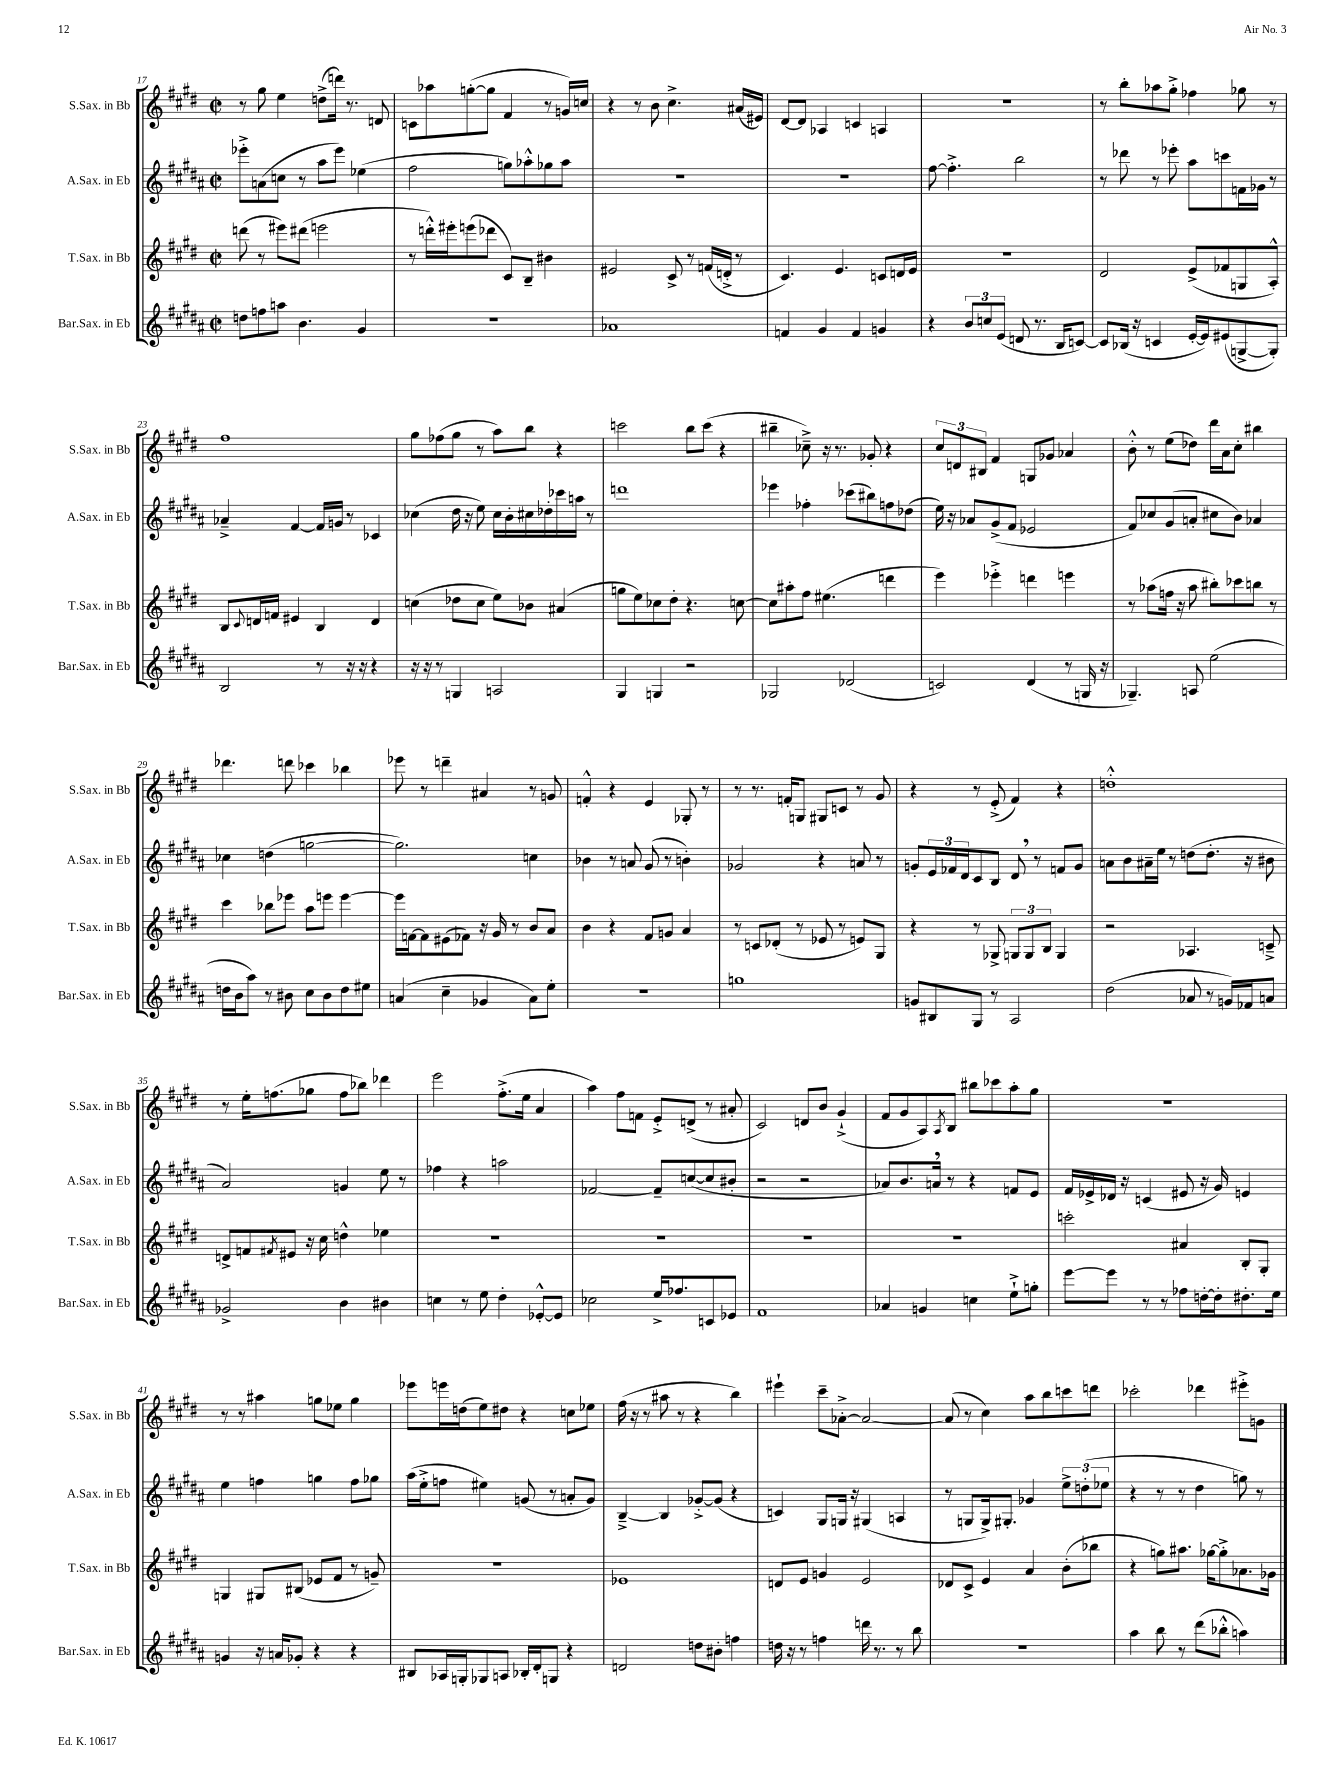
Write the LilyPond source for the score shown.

<<
\new StaffGroup <<
\new Staff = "s0" \with { instrumentName = "S.Sax. in Bb" shortInstrumentName = "S.Sax. in Bb" } {
    \clef treble \key e \major \defaultTimeSignature \time 2/2
    r8 gis''8 e''4 d''8->( d'''16) r8. d'8 |
    c'8 aes''8 g''8~-.( g''8 fis'4 r8 g'16) c''16 |
    r4 r8 b'8 cis''4.-> ais'16( eis'16) |
    dis'8~ dis'8 aes4 c'4 a4 |
    r1 |
    r8 b''8-. aes''8 gis''8-.-> fes''4 ges''8 r8 |
    fis''1 |
    gis''8 fes''8( gis''8 r8 a''8) b''8 r4 |
    c'''2 b''8 c'''8( r4 |
    bis''4-- ces''8--->) r16 r8. ges'8-. r4 |
    \tuplet 3/2 { cis''8 d'8 bis8 } fis'4 g8 ges'8 aes'4 |
    b'8-.-^ r8 e''8( des''8) dis'''16 a'16 cis''8-. bis''4 |
    des'''4. d'''8 ces'''4 bes''4 |
    ees'''8 r8 d'''4-- ais'4 r8 g'8 |
    f'4-.-^ r4 e'4 ges8-. r8 |
    r8 r8. f'16-. g8 gis8 c'8 r8 gis'8 |
    r4 r8 e'8-.->( fis'4) r4 |
    d''1-.-^ |
    r8 e''16-. f''8.( ges''8 f''8 bes''8) des'''4 |
    e'''2 fis''8.-.->( e''16 a'4 |
    a''4) fis''8 f'8 e'8-.-> d'8->( r8 ais'8-. |
    cis'2) d'8 b'8 gis'4-!->( |
    fis'8 gis'8 a8) \acciaccatura { a8 } b8 bis''8 ces'''8 a''8-. gis''8 |
    R1 |
    r8 r8 ais''4 g''8 ees''8 g''4 |
    ees'''8 e'''16 d''16( e''8) dis''8 r4 c''8 ees''8 |
    fis''16( r16 r8 ais''8 r8 r4 b''4) |
    eis'''4-! cis'''8-- aes'8~-.-> aes'2~ |
    aes'8( r8 cis''4) a''8 b''8 c'''8 d'''8 |
    ces'''2-. des'''4 eis'''8-.-> g'8 \bar "|." |
}
\new Staff = "s1" \with { instrumentName = "A.Sax. in Eb" shortInstrumentName = "A.Sax. in Eb" } {
    \clef treble \key b \major \defaultTimeSignature \time 2/2
    ees'''8-.-> a'8( c''8 r8 ais''8 ees'''8) ees''4( |
    fis''2 g''8) aes''8-.-^ ges''8 aes''8 |
    R1 |
    R1 |
    fis''8~ fis''4.-.-> b''2 |
    r8 des'''8 r8 ees'''8-. ais''8 c'''8 f'16 ges'16 r8 |
    aes'4---> fis'4~ fis'16 g'16 r8 ces'4 |
    ces''4( dis''16 r16 e''8) ces''16 b'16-. cis''16 des''16-. ces'''16 a''16 r8 |
    d'''1 |
    ees'''4 fes''4-. ces'''8( bis''8) f''8 des''8( |
    e''16) r16 aes'8 gis'8->( fis'8 ees'2 |
    fis'8) ces''8 gis'8( a'8-. cis''8 b'8) aes'4 |
    ces''4 d''4( g''2~ |
    g''2.) c''4 |
    bes'4 r8 a'8 gis'8( r8 b'4-.) |
    ges'2 r4 a'8 r8 |
    g'8-. \tuplet 3/2 { e'16 fes'16 dis'16 } cis'8 b8 dis'8 \breathe r8 f'8 g'8 |
    a'8 b'8 ais'16-- e''16 r8 d''8( d''8.-. r16 bis'8 |
    ais'2) g'4 e''8 r8 |
    fes''4 r4 a''2 |
    fes'2~ fes'8-- c''8~( c''8 bis'8-. |
    r2 r2 |
    aes'8) b'8. a'16 \breathe r8 r4 f'8 e'8 |
    fis'16 ees'16-> des'16 r16 c'4( eis'8 r16 gis'16) e'4 |
    e''4 f''4 g''4 f''8 ges''8 |
    ais''16( e''16-.-> f''8 eis''4) g'8( r8 a'8-. g'8) |
    b4~---> b4 ges'8~-.-> ges'8( r4 |
    c'4) gis8 g16 r16 gis4( a4 |
    r8 g8 g16->) gis8.-. ges'4 \tuplet 3/2 { e''8-> d''8-.( ees''8 } |
    r4 r8 r8 dis''4 g''8) r8 \bar "|." |
}
\new Staff = "s2" \with { instrumentName = "T.Sax. in Bb" shortInstrumentName = "T.Sax. in Bb" } {
    \clef treble \key e \major \defaultTimeSignature \time 2/2
    d'''8( r8 eis'''8) dis'''8( e'''2 |
    r8 d'''16-.-^) eis'''16-. e'''8( des'''8 cis'8) b8-- bis'4 |
    eis'2 cis'8-> r8 f'16( d'16-.-> r8 |
    cis'4.) e'4. c'8 d'16 e'16 |
    r1 |
    dis'2 e'8->( fes'8 g8 a8-.-^) |
    b8 \appoggiatura { cis'8 } d'16 f'16 eis'4 b4 d'4 |
    c''4( des''8 c''8 e''8) bes'8 ais'4( |
    g''8 e''8) ces''8 dis''8-. r4. c''8~ |
    c''8 ais''8-. fis''8 eis''4.( d'''4 |
    e'''4) ees'''4-.-> d'''4 e'''4 |
    r8 aes''8( f''16 r16 aes''8 bis''8-.) ces'''8 b''8 r8 |
    cis'''4 bes''8 ees'''8 a''8 e'''8 e'''4~ |
    e'''16 f'16~ f'8 eis'8( fes'8) r16 gis'16 r8 b'8 a'8 |
    b'4 r4 fis'8 g'8 a'4 |
    r8 c'8 des'8-.( r8 ees'8 r8 e'8) gis8 |
    r4 r8 ges8-> \tuplet 3/2 { g8 g8 b8 } g4 |
    r2 aes4. c'8---> |
    d'8-> f'8 \acciaccatura { fis'8 } eis'8 r16 cis''16 d''4-^ ees''4 |
    R1 |
    R1 |
    R1 |
    R1 |
    c'''2-. ais'4 b8-. gis8-. |
    g4 gis8 bis8( ees'8 fis'8 r8 g'8--) |
    r1 |
    ees'1 |
    d'8 e'8 g'4 e'2 |
    des'8 cis'8-> e'4 a'4 b'8-.( bes''8 |
    r4 g''8) ais''8. ges''16~ ges''8-.-> aes'8. ges'16 \bar "|." |
}
\new Staff = "s3" \with { instrumentName = "Bar.Sax. in Eb" shortInstrumentName = "Bar.Sax. in Eb" } {
    \clef treble \key b \major \defaultTimeSignature \time 2/2
    d''8 f''8 a''8 b'4. gis'4 |
    R1 |
    aes'1 |
    f'4 gis'4 f'4 g'4 |
    r4 \tuplet 3/2 { b'8 c''8 e'8( } d'8 r8. b16 c'8~) |
    c'8 bes16( r16 c'4 e'16~-. e'16) eis'8( g8~-> g8-.) |
    b2 r8 r16 r16 r4 |
    r16 r16 r8 g4 a2 |
    gis4 g4 r2 |
    ges2 des'2( |
    c'2) dis'4( r8 g16 r16 |
    ges4.--) a8 e''2( |
    d''16 b'16 ais''8) r8 bis'8 cis''8 bis'8 d''8 eis''8 |
    a'4( cis''4-- ges'4 a'8) e''8-. |
    R1 |
    g''1 |
    g'8 bis8 gis8 r8 ais2 |
    dis''2( aes'8 r8 g'16) fes'16 a'8 |
    ges'2-> b'4 bis'4 |
    c''4 r8 e''8 dis''4-. ees'8~-.-^ ees'8 |
    ces''2 e''16-> fes''8. c'8 ees'8 |
    fis'1 |
    aes'4 g'4 c''4 e''8-!-> g''8-. |
    e'''8~ e'''8 r8 r8 fes''8 d''16~-. d''16-. dis''8.-. e''16 |
    g'4 r16 a'16 ges'8-. r4 r4 |
    bis8 aes16 g16-. ges8 a8 bes16-. dis'16-. g8 r4 |
    d'2 d''8 bis'8-. f''4 |
    d''16 r16 r8 f''4 d'''16 r8. r8 b''8 |
    r1 |
    ais''4 b''8 r8 dis'''8( bes''8-.-^ a''4) \bar "|." |
}
>>
>>
\layout { \context { \Score currentBarNumber = #17 } }
